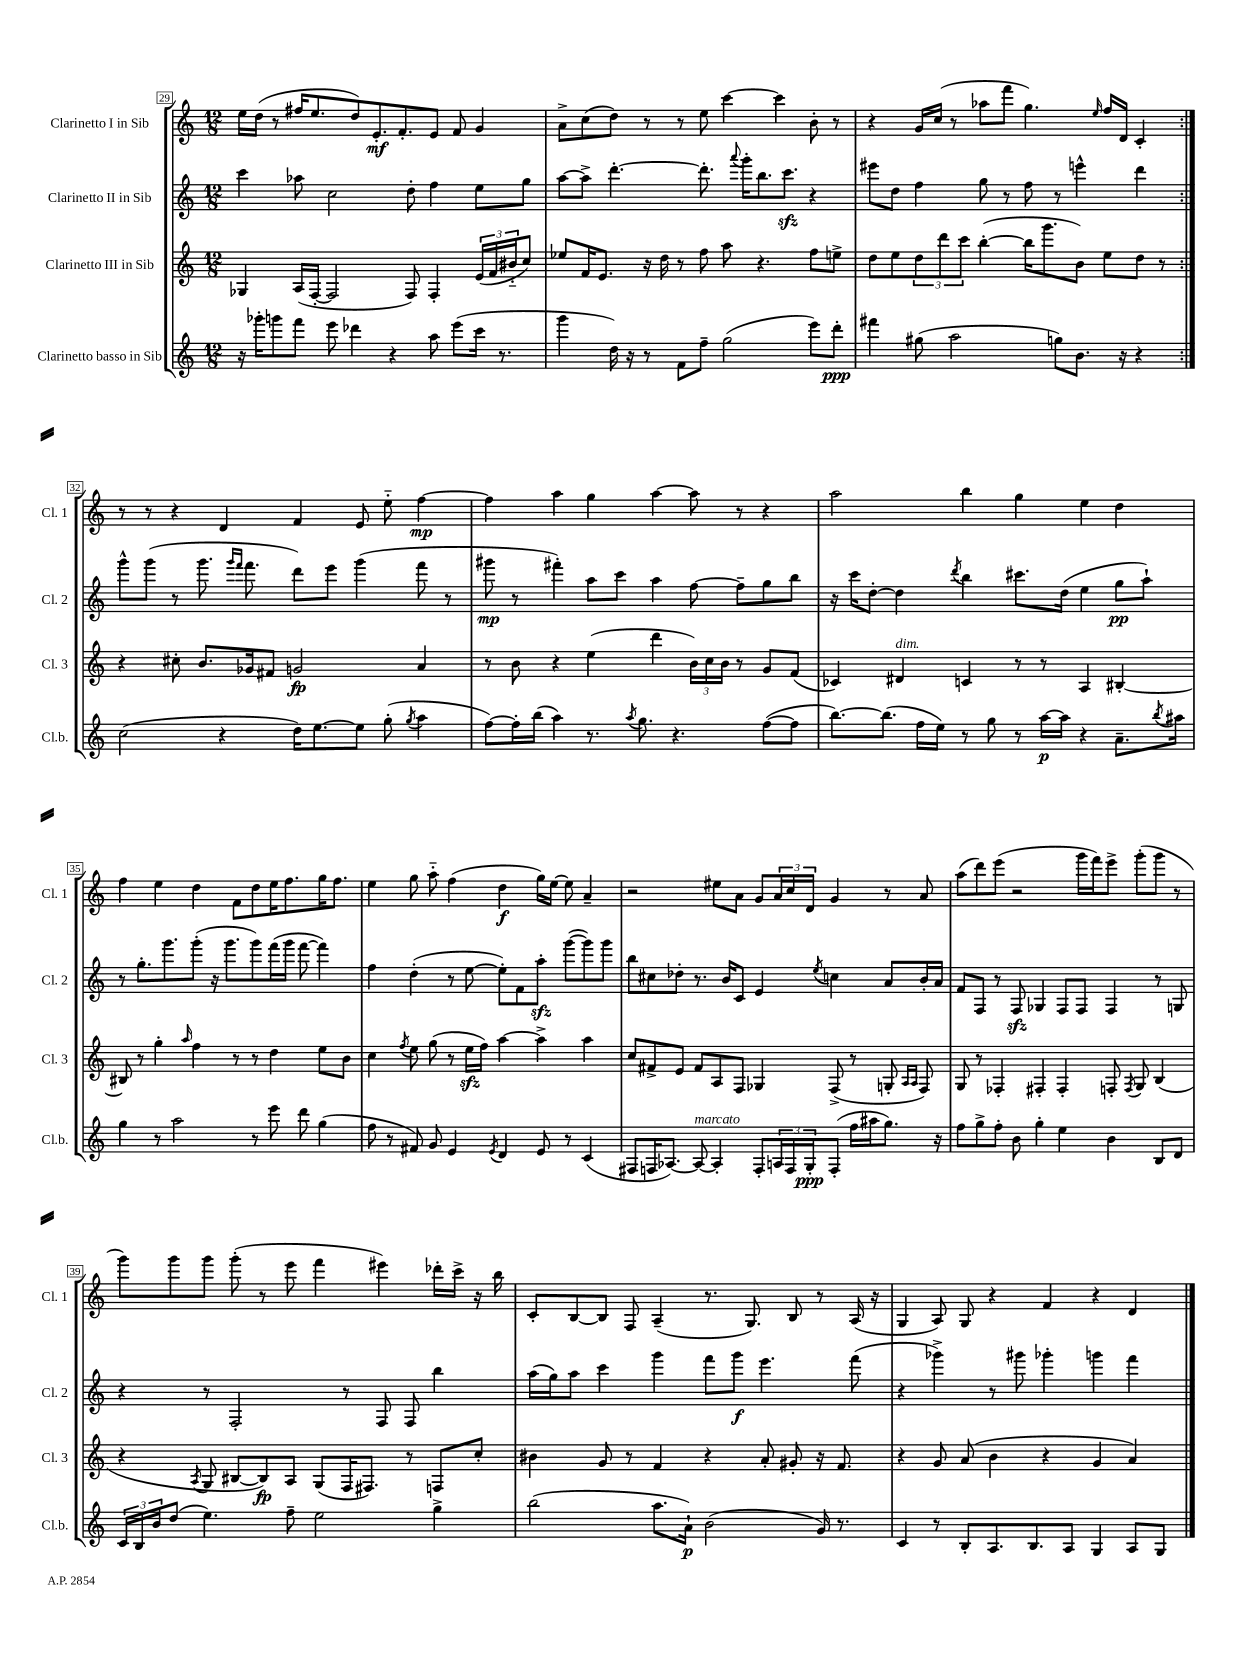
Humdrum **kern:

**kern	**kern	**kern	**kern
*staff4	*staff3	*staff2	*staff1
*clefG2	*clefG2	*clefG2	*clefG2
*k[]	*k[]	*k[]	*k[]
*M12/8	*M12/8	*M12/8	*M12/8
16r	4G-/	4ccc\	16ee\LL
16ggg-'\LK	.	.	(16dd\JJ
8ggg\	.	.	8r
8fff\J	(16A/LL	8aa-\	16ff#/LK
.	[16F'/JJ	.	8.ee/
8eee\	2F/]	2cc\	.
4ddd-\	.	.	8dd/)
.	.	.	8.e'/
4r	.	.	.
.	.	.	8.f'/
.	8F/)	8dd'\	.
8aa\	4F'/	4ff\	8e/J
(8eee\L	.	.	8f/
16ccc\Jk	(24e/LL	8ee\L	4g/
.	24f/	.	.
8.r	.	.	.
.	24b#'~/J	.	.
.	8cc/J)	8gg\J	.
=	=	=	=
4ggg\	8ee-/L	[8aa\L	8a^\L
.	16f/K	8aa^\]J	(8cc\
.	8.e/J	.	.
16dd\)	.	[4.ddd'\	8dd\J)
16r	.	.	.
8r	16r	.	8r
.	16dd\	.	.
8f\L	8r	.	8r
8ff~\J	8ff\	8.ddd'\]	8ee\
(2gg\	8aa\	.	[4ccc\
.	.	8qqaaa/	.
.	.	16ggg'\LK	.
.	4.r	8.bb\	.
.	.	.	4ccc\]
.	.	8.ccc\J	.
8eee\L)	8ff\L	4r	8b'\
8ddd'\J	8ee^\J	.	8r
=	=	=	=
4fff#\	8dd\L	8eee#\L	4r
.	8ee\	8dd\J	.
(8gg#\	12dd\	4ff\	16g/LL
.	.	.	(16cc/JJ
.	12ddd\	.	.
2aa\	.	.	8r
.	12ccc\J	.	.
.	([4bb'\	8gg\	8aa-\L
.	.	8r	8fff\J
.	16bb\]LK	8ff\	4.gg\)
.	8.ggg\	.	.
8gg\L)	.	8r	.
8.b\J	8b\J)	4eee^^\	.
.	.	.	16qqee/
.	8ee\L	.	16ff/LL
16r	.	.	16d/JJ
4r	8dd\J	4ddd\	4c'/
.	8r	.	.
=:|!	=:|!	=:|!	=:|!
(2cc\	4r	8ggg^^\L	8r
.	.	(8ggg\J	8r
.	8cc#'\	8r	4r
.	8.b/L	8.ggg\	.
4r	.	.	4d/
.	.	16qqggg/LL	.
.	.	16qqfff/JJ	.
.	16g-/k	8.fff\	.
.	8f#/J	.	.
16dd\LK)	2g/	8ddd\L)	4f/
[8.ee\	.	.	.
.	.	8eee\J	.
8ee\]J	.	(4ggg\	8e/
(8gg'\	.	.	8ee'~\
8qgg/	.	.	.
4aa\	4a/	8fff\	[4ff\
.	.	8r	.
=	=	=	=
[8ff\L)	8r	8ggg#\	4ff\]
16ff'\]L	8b\	8r	.
(16bb\JJ	.	.	.
4aa\)	4r	4fff#'\)	4aa\
8.r	(4ee\	8aa\L	4gg\
.	.	8ccc\J	.
8qaa/	.	.	.
8.gg\	.	.	.
.	4ddd\	4aa\	[4aa\
4.r	.	.	.
.	24b\LL)	[8ff\	8aa\]
.	24cc\	.	.
.	24b\JJ	.	.
.	8r	8ff~\]L	8r
([8ff\L	8g/L	8gg\	4r
8ff\]J	(8f/J	8bb\J	.
=	=	=	=
[8.bb\L)	4c-/)	16r	2aa\
.	.	16ccc\LK	.
.	.	[8dd'\J	.
(8.bb\]J	.	.	.
.	4d#/	4dd\]	.
16ff\LL	.	.	.
16ee\JJ)	.	.	.
.	.	8qddd/	.
8r	4c/	4bb\	4bb\
8gg\	.	.	.
8r	8r	8.ccc#\L	4gg\
[16aa\LL	8r	.	.
16aa\]JJ	.	(16dd\Jk	.
4r	4A/	4ee\	4ee\
8.a~\L	[4B#'/	8gg\L	4dd\
.	.	8aa`\J)	.
8qbb/	.	.	.
16aa#\Jk	.	.	.
=	=	=	=
4gg\	8B#/]	8r	4ff\
.	8r	8.gg'\L	.
8r	4gg'\	.	4ee\
.	.	8.ggg\	.
2aa\	.	.	.
.	16qqaa/	.	.
.	4ff\	(8ggg'\J	4dd\
.	.	16r	.
.	.	8.ggg\L	.
.	8r	.	8f\L
8r	8r	8ggg\)	8dd\
8eee\	4dd\	(16fff\L	16ee\K
.	.	16ggg\JJ	8.ff\
8ddd\	.	[8fff\	.
(4gg\	8ee\L	4fff\])	16gg\K
.	.	.	8.ff\J
.	8b\J	.	.
=	=	=	=
8ff\	4cc\	4ff\	4ee\
8r	.	.	.
.	8qff/	.	.
8f#/)	8ee\	(4dd'\	8gg\
8g/	(8gg\	.	8aa'~\
4e/	8r	8r	(4ff\
.	16ee\LL	[8ee\	.
.	16ff\JJ)	.	.
8qe/	.	.	.
4d/	[4aa\	8ee'\]L)	4dd\
.	.	8f\	.
8e/	4aa^\]	8aa'\J	16gg\LL)
.	.	.	[16ee\JJ
8r	.	([8ggg\L	8ee\]
(4c/	4aa\	8ggg\])	4a~/
.	.	8ggg\J	.
=	=	=	=
8F#/L	8cc/L	8bb\L	2r
16F/K	8f#^/	8cc#\	.
[8.A-/J)	.	.	.
.	8e/J	8dd-'\J	.
8A-/_	8f#/L	8.r	.
4A-'/]	8A/	.	8ee#\L
.	.	16b/LK	.
.	8F/J	8c/J	8a\J
8F'/L	4G-/	4e/	8g/L
24A/L	.	.	24a/L
24F/	.	.	24cc/
24G'/J	.	.	24d/JJ
.	.	8qee/	.
(8F'/J	(8F^/	4cc\	4g/
16ff\LL	8r	.	.
16aa#\J	.	.	.
8.gg\J)	8G'/	8a/L	8r
.	16qqA/LL	.	.
.	16qqA/JJ	.	.
.	8F/)	16b'/L	8a/
16r	.	16a/JJ	.
=	=	=	=
8ff\L	8G/	8f/L	(8aa\L
8gg^\	8r	8F/J	8ddd\)
8ff'\J	4F-'/	8r	(8eee\J
8b\	.	8F/	2r
4gg'\	4F#'/	4G-/	.
4ee\	4F#'/	8F/L	.
.	.	8F/J	16ggg\LL
.	.	.	16fff\J)
4b\	8F'/	4F/	8eee^\J
.	8qF/	.	.
.	8G/	.	(8ggg'\L
8B/L	(4B/	8r	8ggg\J
8d/J	.	8G/	8r
=	=	=	=
24c/LL	4r	4r	8ggg\L)
24B/	.	.	.
24b/J	.	.	.
(8dd/J	.	.	8ggg\
.	8qA/	.	.
4.ee\)	8G/	8r	8ggg\J
.	[8B#/L	2F'/	(8ggg'\
.	8B#/])	.	8r
8ff~\	8A/J	.	8eee\
2ee\	(8G/L	.	4fff\
.	16F/K	8r	.
.	8.F#/J)	.	.
.	.	8F/	4eee#\)
.	8r	8F/	.
4gg^\	8F/L	4bb\	16ddd-'\LL
.	.	.	16ccc^\JJ
.	8cc'/J	.	16r
.	.	.	16bb\
=	=	=	=
(2bb\	4b#\	(16aa\LL	8c'/L
.	.	16gg\J)	.
.	.	8aa\J	[8B/
.	8g/	4ccc\	8B/]J
.	8r	.	8F/
8.aa\L	4f/	4ggg\	(4A~/
16a`\Jk)	.	.	.
(2b\	4r	8fff\L	8.r
.	.	8ggg\J	.
.	.	.	8.G/)
.	8a'/	4.eee\	.
.	8g#'/	.	8B/
16g/)	16r	.	8r
8.r	8.f/	.	.
.	.	(8fff\	(16A/
.	.	.	16r
=	=	=	=
4c/	4r	4r	4G/
8r	8g/	4ggg-^\)	8A/)
8B'/L	(8a/	.	8G/
8.A/	4b\	8r	4r
.	.	8ggg#\	.
8.B/	.	.	.
.	4r	4ggg-'\	4f/
8A/J	.	.	.
4G/	4g/	4ggg\	4r
8A/L	4a/)	4fff\	4d/
8G/J	.	.	.
==	==	==	==
*-	*-	*-	*-
